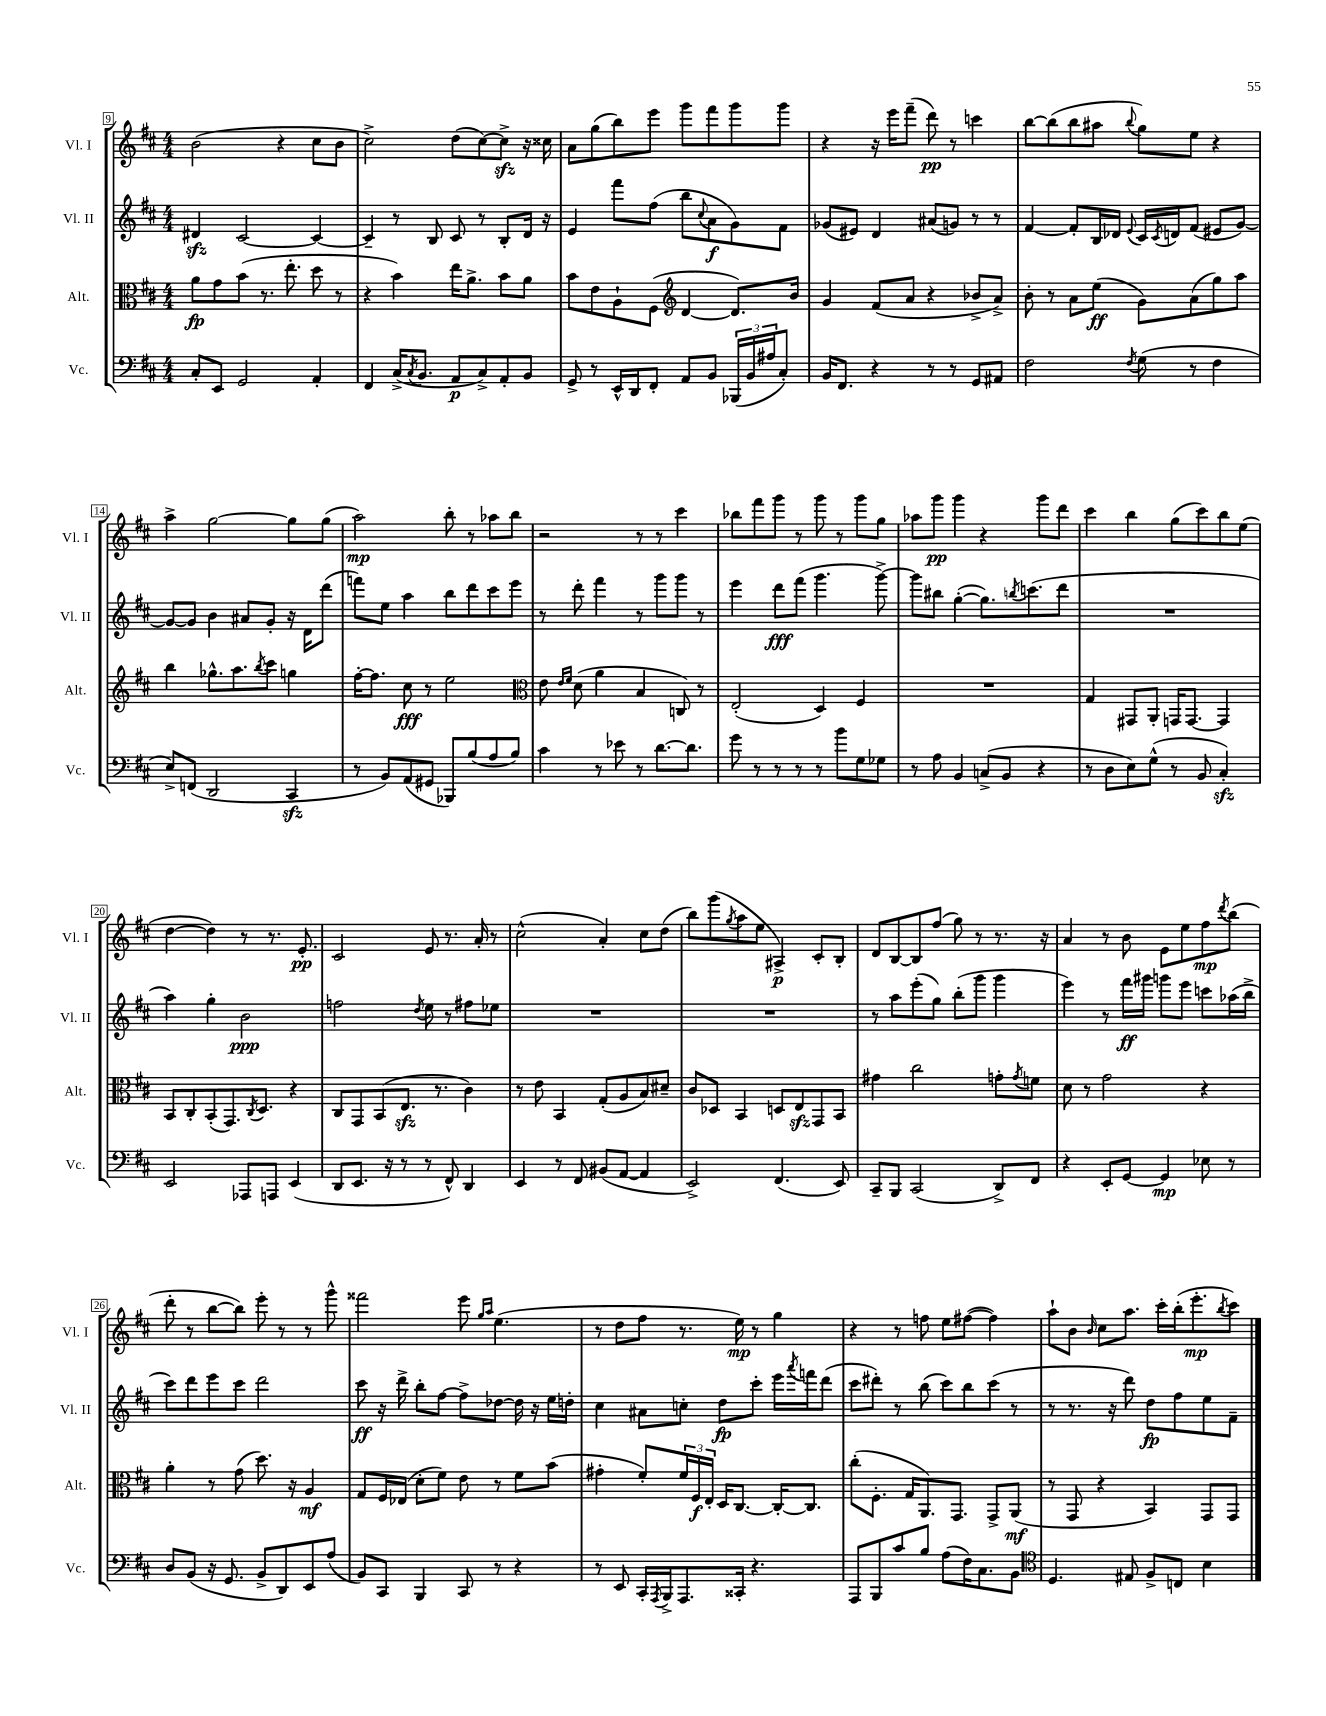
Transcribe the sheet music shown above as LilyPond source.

<<
\new StaffGroup <<
\new Staff = "s0" \with { instrumentName = "Vl. I" shortInstrumentName = "Vl. I" } {
    \clef treble \key d \major \numericTimeSignature \time 4/4
    b'2( r4 cis''8 b'8 |
    cis''2->) d''8( cis''8~) cis''8->\sfz r16 cisis''16 |
    a'8 g''8( b''8) e'''8 g'''8 fis'''8 g'''8 g'''8 |
    r4 r16 e'''16 fis'''8--( d'''8\pp) r8 c'''4 |
    b''8~ b''8( b''8 ais''8 \appoggiatura { b''8 } g''8) e''8 r4 |
    a''4-> g''2~ g''8 g''8( |
    a''2\mp) b''8-. r8 aes''8 b''8 |
    r2 r8 r8 cis'''4 |
    bes''8 fis'''8 g'''8 r8 g'''8 r8 g'''8 g''8 |
    aes''8 g'''8\pp g'''4 r4 g'''8 d'''8 |
    cis'''4 b''4 g''8( cis'''8) b''8 e''8( |
    d''4~ d''4) r8 r8. e'8.-.\pp |
    cis'2 e'8 r8. a'16-. r8 |
    cis''2-^( a'4-.) cis''8 d''8( |
    b''8) g'''8( \acciaccatura { g''8 } a''8 e''8 ais4->\p) cis'8-. b8-. |
    d'8 b8~ b8 fis''8( g''8) r8 r8. r16 |
    a'4 r8 b'8 e'8 e''8 fis''8\mp \acciaccatura { d'''8 } b''8( |
    d'''8-. r8 b''8~ b''8) e'''8-. r8 r8 g'''8-^ |
    fisis'''2 e'''8 \grace { g''16 a''16 } e''4.( |
    r8 d''8 fis''8 r8. e''16\mp) r8 g''4 |
    r4 r8 f''8 e''8 fis''8~( fis''4) |
    a''8-! b'8 \grace { b'16 } cis''8 a''8. cis'''16-. b''16-.( e'''8.-.\mp \acciaccatura { b''8 } cis'''8) \bar "|." |
}
\new Staff = "s1" \with { instrumentName = "Vl. II" shortInstrumentName = "Vl. II" } {
    \clef treble \key d \major \numericTimeSignature \time 4/4
    dis'4\sfz cis'2~ cis'4~ |
    cis'4-- r8 b8 cis'8 r8 b8-. d'16 r16 |
    e'4 fis'''8 fis''8( b''8 \appoggiatura { cis''8 } a'8\f g'8) fis'8 |
    ges'8( eis'8) d'4 ais'8( g'8) r8 r8 |
    fis'4~ fis'8-. b16 des'16 \appoggiatura { e'8 } cis'16 \acciaccatura { cis'8 } d'16 fis'8( eis'8 g'8~) |
    g'8~ g'8 b'4 ais'8 g'8-. r16 d'16 d'''8( |
    f'''8) e''8 a''4 b''8 d'''8 cis'''8 e'''8 |
    r8 d'''8-. fis'''4 r8 g'''8 g'''8 r8 |
    e'''4 d'''8\fff fis'''8( g'''4. g'''8~->) |
    g'''8 bis''8 g''4~-.( g''8.) \acciaccatura { b''8 } c'''8.( d'''8 |
    R1 |
    a''4) g''4-. b'2\ppp |
    f''2 \acciaccatura { d''8 } e''8 r8 fis''8 ees''8 |
    R1 |
    R1 |
    r8 a''8 e'''8-.( g''8) b''8-.( g'''8 g'''4 |
    e'''4) r8 fis'''16\ff gis'''16 g'''8 e'''8 c'''8 aes''16( b''16-> |
    cis'''8) d'''8 e'''8 cis'''8 d'''2 |
    cis'''8\ff r16 d'''16-> b''8-. fis''8~ fis''8-> des''8~ des''16 r16 e''16 d''16-. |
    cis''4 ais'8 c''8-. d''8\fp cis'''8-. e'''16 \acciaccatura { a'''8 } f'''16 d'''8( |
    cis'''8 dis'''8-.) r8 b''8( cis'''8) b''8 cis'''8( r8 |
    r8 r8. r16 d'''8) d''8\fp fis''8 e''8 fis'8-- \bar "|." |
}
\new Staff = "s2" \with { instrumentName = "Alt." shortInstrumentName = "Alt." } {
    \clef alto \key d \major \numericTimeSignature \time 4/4
    a'8\fp g'8 b'8( r8. e''8.-. d''8 r8 |
    r4 b'4) e''16 a'8.-> b'8 a'8 |
    b'8 e'8 a8-! fis8( \clef treble d'4~ d'8.) b'16 |
    g'4 fis'8( a'8 r4 bes'8-> a'8->) |
    b'8-. r8 a'8 e''8\ff( g'8) a'8( g''8) a''8 |
    b''4 ges''8.-^ a''8. \acciaccatura { b''8 } cis'''8 g''4 |
    fis''16~-. fis''8. cis''8\fff r8 e''2 |
    \clef alto e'8 \grace { e'16 fis'16 } d'8( a'4 b4 c8) r8 |
    e2-.( d4) fis4 |
    R1 |
    g4 gis,8 a,8-. g,16 g,8.~ g,4 |
    b,8 cis8-. b,8-.( g,8.) \acciaccatura { cis8 } d8. r4 |
    cis8 g,8 b,8( e8.\sfz r8. cis'4) |
    r8 e'8 b,4 g8-.( a8 b8) dis'8-- |
    cis'8 des8 b,4 d8 e8\sfz g,8 b,8 |
    gis'4 cis''2 g'8-. \acciaccatura { g'8 } f'8 |
    d'8 r8 g'2 r4 |
    a'4-. r8 g'8( d''8.) r16 a4\mf |
    g8 fis16 ees16( d'8-. fis'8) e'8 r8 fis'8 b'8( |
    gis'4-. fis'8-.) \tuplet 3/2 { fis'16 fis16\f e16-. } d16 cis8.~ cis16~-. cis8. |
    cis''8-.( fis8.-. g16 a,8.) g,8. g,8-> a,8\mf( |
    r8 g,8 r4 b,4) g,8 g,8 \bar "|." |
}
\new Staff = "s3" \with { instrumentName = "Vc." shortInstrumentName = "Vc." } {
    \clef bass \key d \major \numericTimeSignature \time 4/4
    cis8-. e,8 g,2 a,4-. |
    fis,4 cis16->( \acciaccatura { cis8 } b,8. a,8\p cis8->) a,8-. b,8 |
    g,8-> r8 e,16-^ d,16 fis,8-. a,8 b,8 \tuplet 3/2 { bes,,16( b,16 ais16 } cis8-.) |
    b,16 fis,8. r4 r8 r8 g,8 ais,8 |
    fis2 \acciaccatura { fis8 } g8( r8 fis4 |
    e8->) f,8( d,2 cis,4\sfz |
    r8 b,8) a,8( gis,8 bes,,8) b8( a8 b8) |
    cis'4 r8 ees'8 r8 d'8.~ d'8. |
    g'8 r8 r8 r8 r8 b'8 g8 ges8 |
    r8 a8 b,4 c8->( b,8 r4 |
    r8 d8 e8) g8-^( r8 b,8 cis4-.\sfz) |
    e,2 aes,,8 a,,8 e,4( |
    d,8 e,8. r16 r8 r8 fis,8-^) d,4 |
    e,4 r8 fis,8 bis,8( a,8~ a,4 |
    e,2->) fis,4.( e,8) |
    cis,8-- b,,8 cis,2( d,8->) fis,8 |
    r4 e,8-. g,8~ g,4\mp ees8 r8 |
    d8 b,8( r16 g,8. b,8-> d,8) e,8 a8( |
    b,8) cis,8 b,,4 cis,8 r8 r4 |
    r8 e,8 cis,16-. \acciaccatura { a,,8 } b,,16-> a,,8. cisis,16-. r4. |
    a,,8 b,,8 cis'8 b8 a8( fis16) cis8. b,8 |
    \clef tenor d4. eis8 fis8-> c8 b4 \bar "|." |
}
>>
>>
\layout { \context { \Score currentBarNumber = #9 \override BarNumber.stencil = #(make-stencil-boxer 0.1 0.3 ly:text-interface::print) } }
